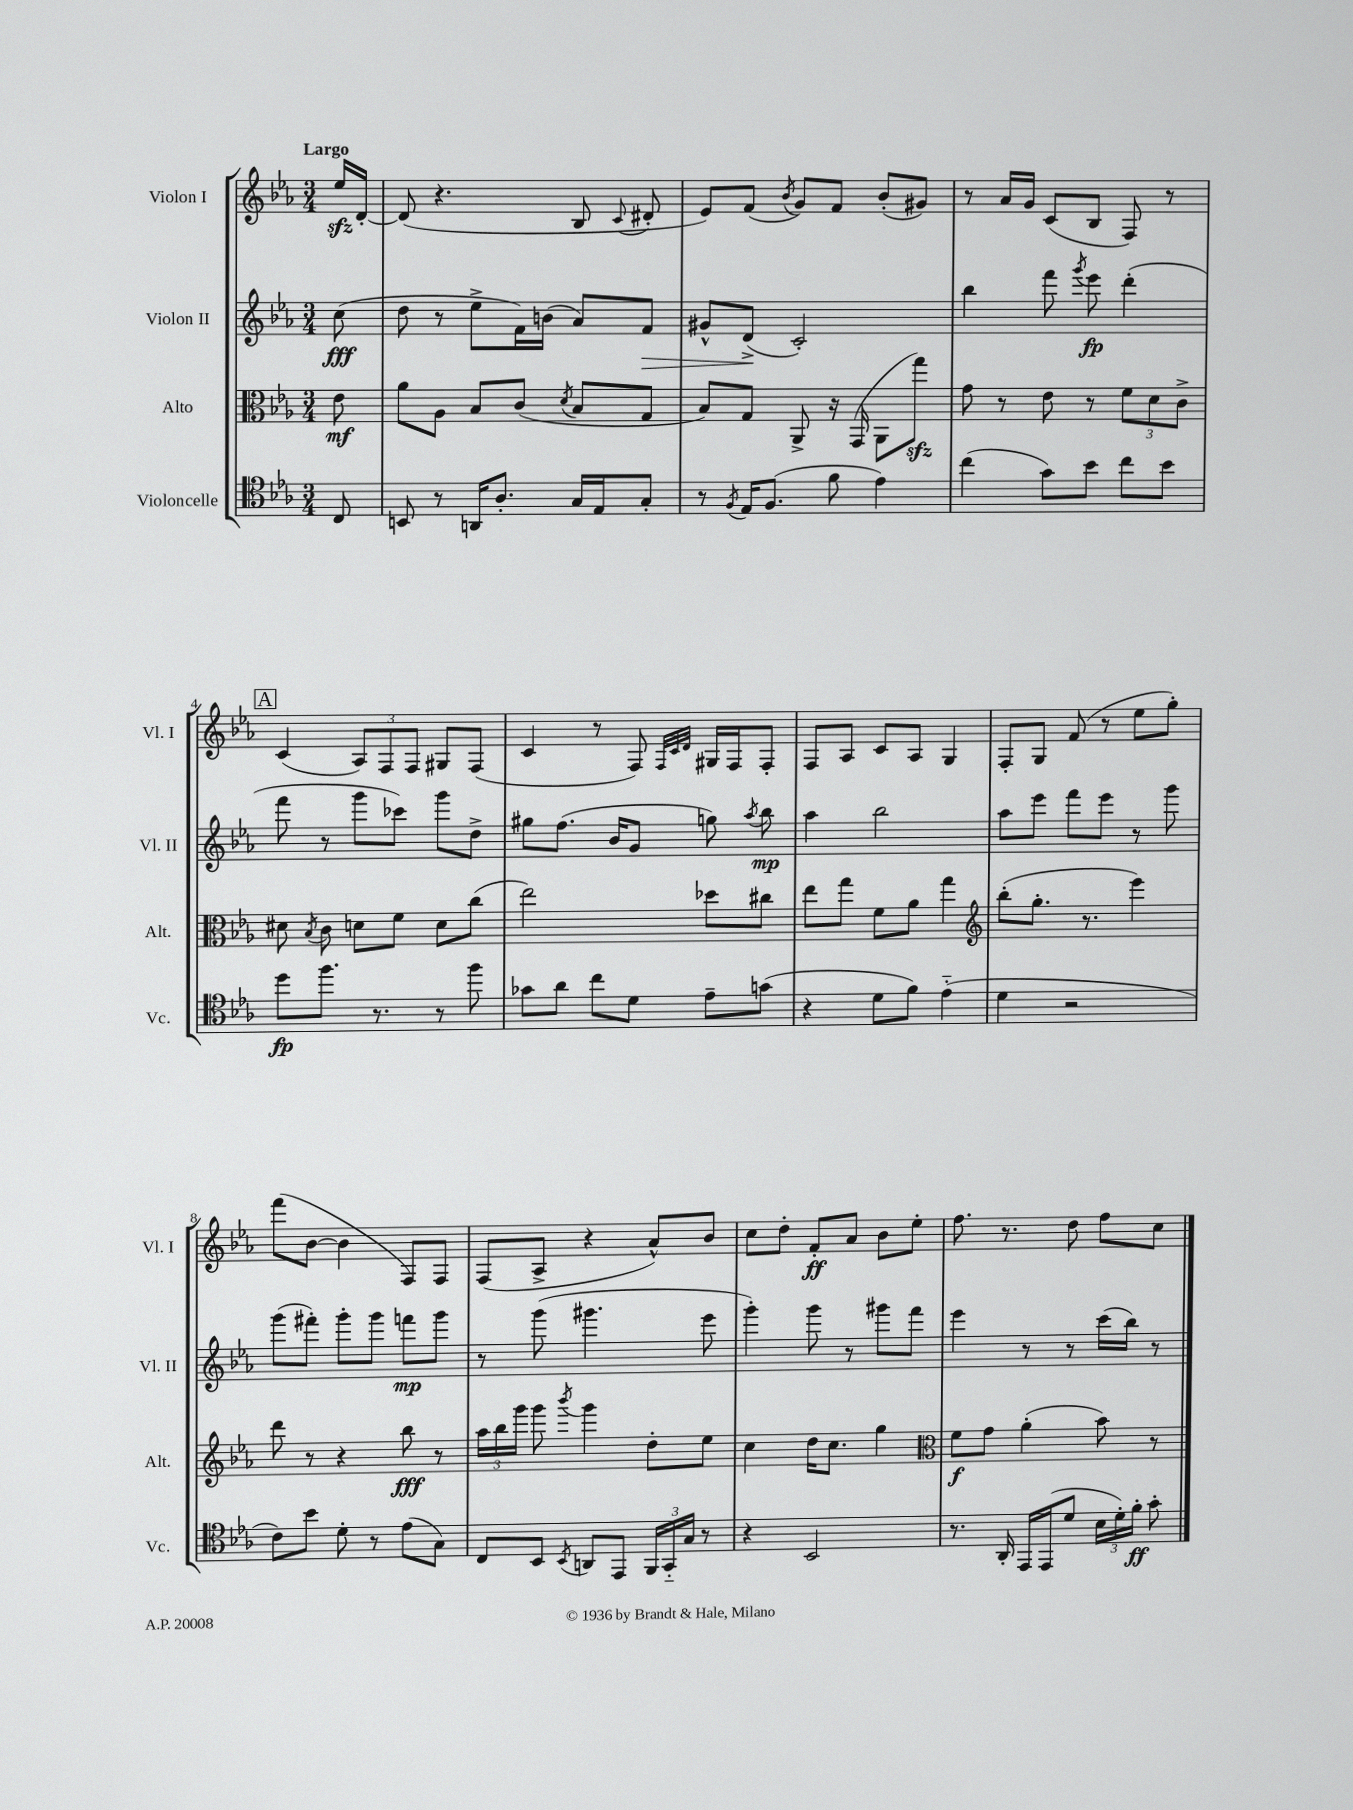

**kern	**dynam	**kern	**dynam	**kern	**dynam	**kern	**dynam
*part4	*part4	*part3	*part3	*part2	*part2	*part1	*part1
*staff4	*staff4	*staff3	*staff3	*staff2	*staff2	*staff1	*staff1
*I"Violoncelle	*	*I"Alto	*	*I"Violon II	*	*I"Violon I	*
*I'Vc.	*	*I'Alt.	*	*I'Vl. II	*	*I'Vl. I	*
*clefC4	*	*clefC3	*	*clefG2	*	*clefG2	*
*k[b-e-a-]	*	*k[b-e-a-]	*	*k[b-e-a-]	*	*k[b-e-a-]	*
*M3/4	*	*M3/4	*	*M3/4	*	*M3/4	*
=	=	=	=	=	=	=	=
!	!	!	!	!	!	!LO:TX:a:B:t=Largo	!
8C/	.	8e-\	mf	(8cc\	fff	16ee-zz/LL	.
.	.	.	.	.	.	[16d'/JJ	.
=1	=1	=1	=1	=1	=1	=1	=1
8BBn/	.	8a-\L	.	8dd\	.	(8d/]	.
8r	.	8A-\J	.	8r	.	4.r	.
16AAn/KL	.	8B-/L	.	8ee-^\L	.	.	.
8.A-'/J	.	.	.	.	.	.	.
.	.	(8c/J	.	16f\L)	.	.	.
.	.	.	.	(16bn\JJ	.	.	.
.	.	8qd/	.	.	.	.	.
16G/LL	.	8B-/L	.	8a-/L)	.	8B-/	.
16E-/J	.	.	.	.	.	.	.
.	.	.	.	.	.	8qqc/	.
!	!	!	!	!	!LO:HP:b	!	!
8G'/J	.	8G/J	.	8f/J	>	8d#X'/	.
=2	=2	=2	=2	=2	=2	=2	=2
8r	.	8B-/L)	.	8g#X^^/L	.	8e-/L)	.
8qF/	.	.	.	.	.	.	.
16E-/KL	.	8G/J	.	(8d^/J	.	(8f/J	.
(8.F/J	.	.	.	.	.	.	.
.	.	.	.	.	.	8qb-/	.
.	.	8AA-^/	.	2c'/)	]	8g/L)	.
8f\	.	16r	.	.	.	8f/J	.
.	.	(16GG/	.	.	.	.	.
4e-\)	.	8AA-\L	.	.	.	(8b-'/L	.
.	.	8ggzz\J)	.	.	.	8g#X/J)	.
=3	=3	=3	=3	=3	=3	=3	=3
(4cc\	.	8g\	.	4bb-\	.	8r	.
.	.	8r	.	.	.	16a-/LL	.
.	.	.	.	.	.	16g/JJ	.
8g\L)	.	8e-\	.	8fff\	.	(8c/L	.
.	.	.	.	8qggg/	.	.	.
8b-\J	.	8r	.	8eee-\	fp	8B-/J	.
8cc\L	.	12f\L	.	(4ddd'\	.	8F/)	.
.	.	12d\	.	.	.	.	.
8b-\J	.	.	.	.	.	8r	.
.	.	12c^\J	.	.	.	.	.
!!LO:LB:g=z
!!LO:REH:place=s1:t=A
=4	=4	=4	=4	=4	=4	=4	=4
8dd\L	fp	8d#X\	.	8fff\	.	(4c/	.
.	.	8qB-/	.	.	.	.	.
8.ff\J	.	8c\	.	8r	.	.	.
.	.	8dn\L	.	8ggg\L	.	12A-/L)	.
8.r	.	.	.	.	.	.	.
.	.	.	.	.	.	12F/	.
.	.	8f\J	.	8ccc-X\J)	.	.	.
.	.	.	.	.	.	12F/J	.
8r	.	8d\L	.	8ggg\L	.	8G#X/L	.
8ff\	.	(8cc\J	.	8dd^\J	.	(8F/J	.
=5	=5	=5	=5	=5	=5	=5	=5
8g-X\L	.	2ee-\)	.	8gg#X\L	.	4c/	.
8a-\J	.	.	.	(8.ff\J	.	.	.
8cc\L	.	.	.	.	.	8r	.
.	.	.	.	16b-/KL	.	.	.
8d\J	.	.	.	8g/J	.	8F/)	.
.	.	.	.	.	.	32qqF/LLL	.
.	.	.	.	.	.	32qqc/	.
.	.	.	.	.	.	32qqd/JJJ	.
8e-~\L	.	8dd-X\L	.	8ggn\)	.	16G#X/LL	.
.	.	.	.	.	.	16F/J	.
.	.	.	.	8qaa-/	.	.	.
(8gn\J	.	8cc#X\J	.	8bb-\	mp	8F'/J	.
=6	=6	=6	=6	=6	=6	=6	=6
4r	.	8ee-\L	.	4aa-\	.	8F/L	.
.	.	8gg\J	.	.	.	8A-/J	.
8d\L	.	8f\L	.	2bb-\	.	8c/L	.
8f\J)	.	8a-\J	.	.	.	8A-/J	.
(4e-\	.	4gg\	.	.	.	4G/	.
=7	=7	=7	=7	=7	=7	=7	=7
*	*	*clefG2	*	*	*	*	*
4d\	.	(8bb-'\L	.	8aa-\L	.	8F'/L	.
.	.	8.gg'\J	.	8eee-\J	.	8G/J	.
2r	.	.	.	8fff\L	.	(8f/	.
.	.	8.r	.	.	.	.	.
.	.	.	.	8eee-\J	.	8r	.
.	.	4eee-\)	.	8r	.	8ee-\L	.
.	.	.	.	8ggg\	.	8gg'\J)	.
!!LO:LB:g=z
=8	=8	=8	=8	=8	=8	=8	=8
8c\L)	.	8ddd\	.	(8ggg\L	.	(8fff\L	.
8b-\J	.	8r	.	8fff#X'\J)	.	[8b-\J	.
8d'\	.	4r	.	8ggg'\L	.	4b-\]	.
8r	.	.	.	8ggg\J	.	.	.
(8e-\L	.	8bb-\	fff	8fffn\L	mp	8F/L)	.
8G\J)	.	8r	.	8ggg\J	.	8F/J	.
=9	=9	=9	=9	=9	=9	=9	=9
8C/L	.	24aa-\LL	.	8r	.	(8F/L	.
.	.	24bb-\	.	.	.	.	.
.	.	24ggg\JJ	.	.	.	.	.
8BB-/J	.	8ggg\	.	(8ggg\	.	8A-^/J	.
8qBB-/	.	8qbbb-/	.	.	.	.	.
8AAn/L	.	4ggg\	.	4.ggg#X\	.	4r	.
8EE-/J	.	.	.	.	.	.	.
24FF/LL	.	8dd'\L	.	.	.	8a-^^/L)	.
24GG/	.	.	.	.	.	.	.
24G/JJ	.	.	.	.	.	.	.
8r	.	8ee-\J	.	8eee-\	.	8b-/J	.
=10	=10	=10	=10	=10	=10	=10	=10
4r	.	4cc\	.	4ggg'\)	.	8cc\L	.
.	.	.	.	.	.	8dd'\J	.
2BB-/	.	16dd\KL	.	8ggg\	.	8f'/L	ff
.	.	8.cc\J	.	.	.	.	.
.	.	.	.	8r	.	8a-/J	.
.	.	4gg\	.	8ggg#X\L	.	8b-\L	.
.	.	.	.	8fff\J	.	8ee-'\J	.
=11	=11	=11	=11	=11	=11	=11	=11
*	*	*clefC3	*	*	*	*	*
8.r	.	8f\L	f	4eee-\	.	8.ff\	.
.	.	8g\J	.	.	.	.	.
16AA-'/	.	.	.	.	.	8.r	.
16EE-/LL	.	(4a-'\	.	8r	.	.	.
(16EE-/J	.	.	.	.	.	.	.
8d/J	.	.	.	8r	.	8dd\	.
24B-\LL	.	8b-\)	.	(16ccc\LL	.	8ff\L	.
24d'\)	.	.	.	.	.	.	.
.	.	.	.	16bb-\JJ)	.	.	.
24f'\JJ	ff	.	.	.	.	.	.
8g'\	.	8r	.	8r	.	8cc\J	.
==	==	==	==	==	==	==	==
*-	*-	*-	*-	*-	*-	*-	*-
